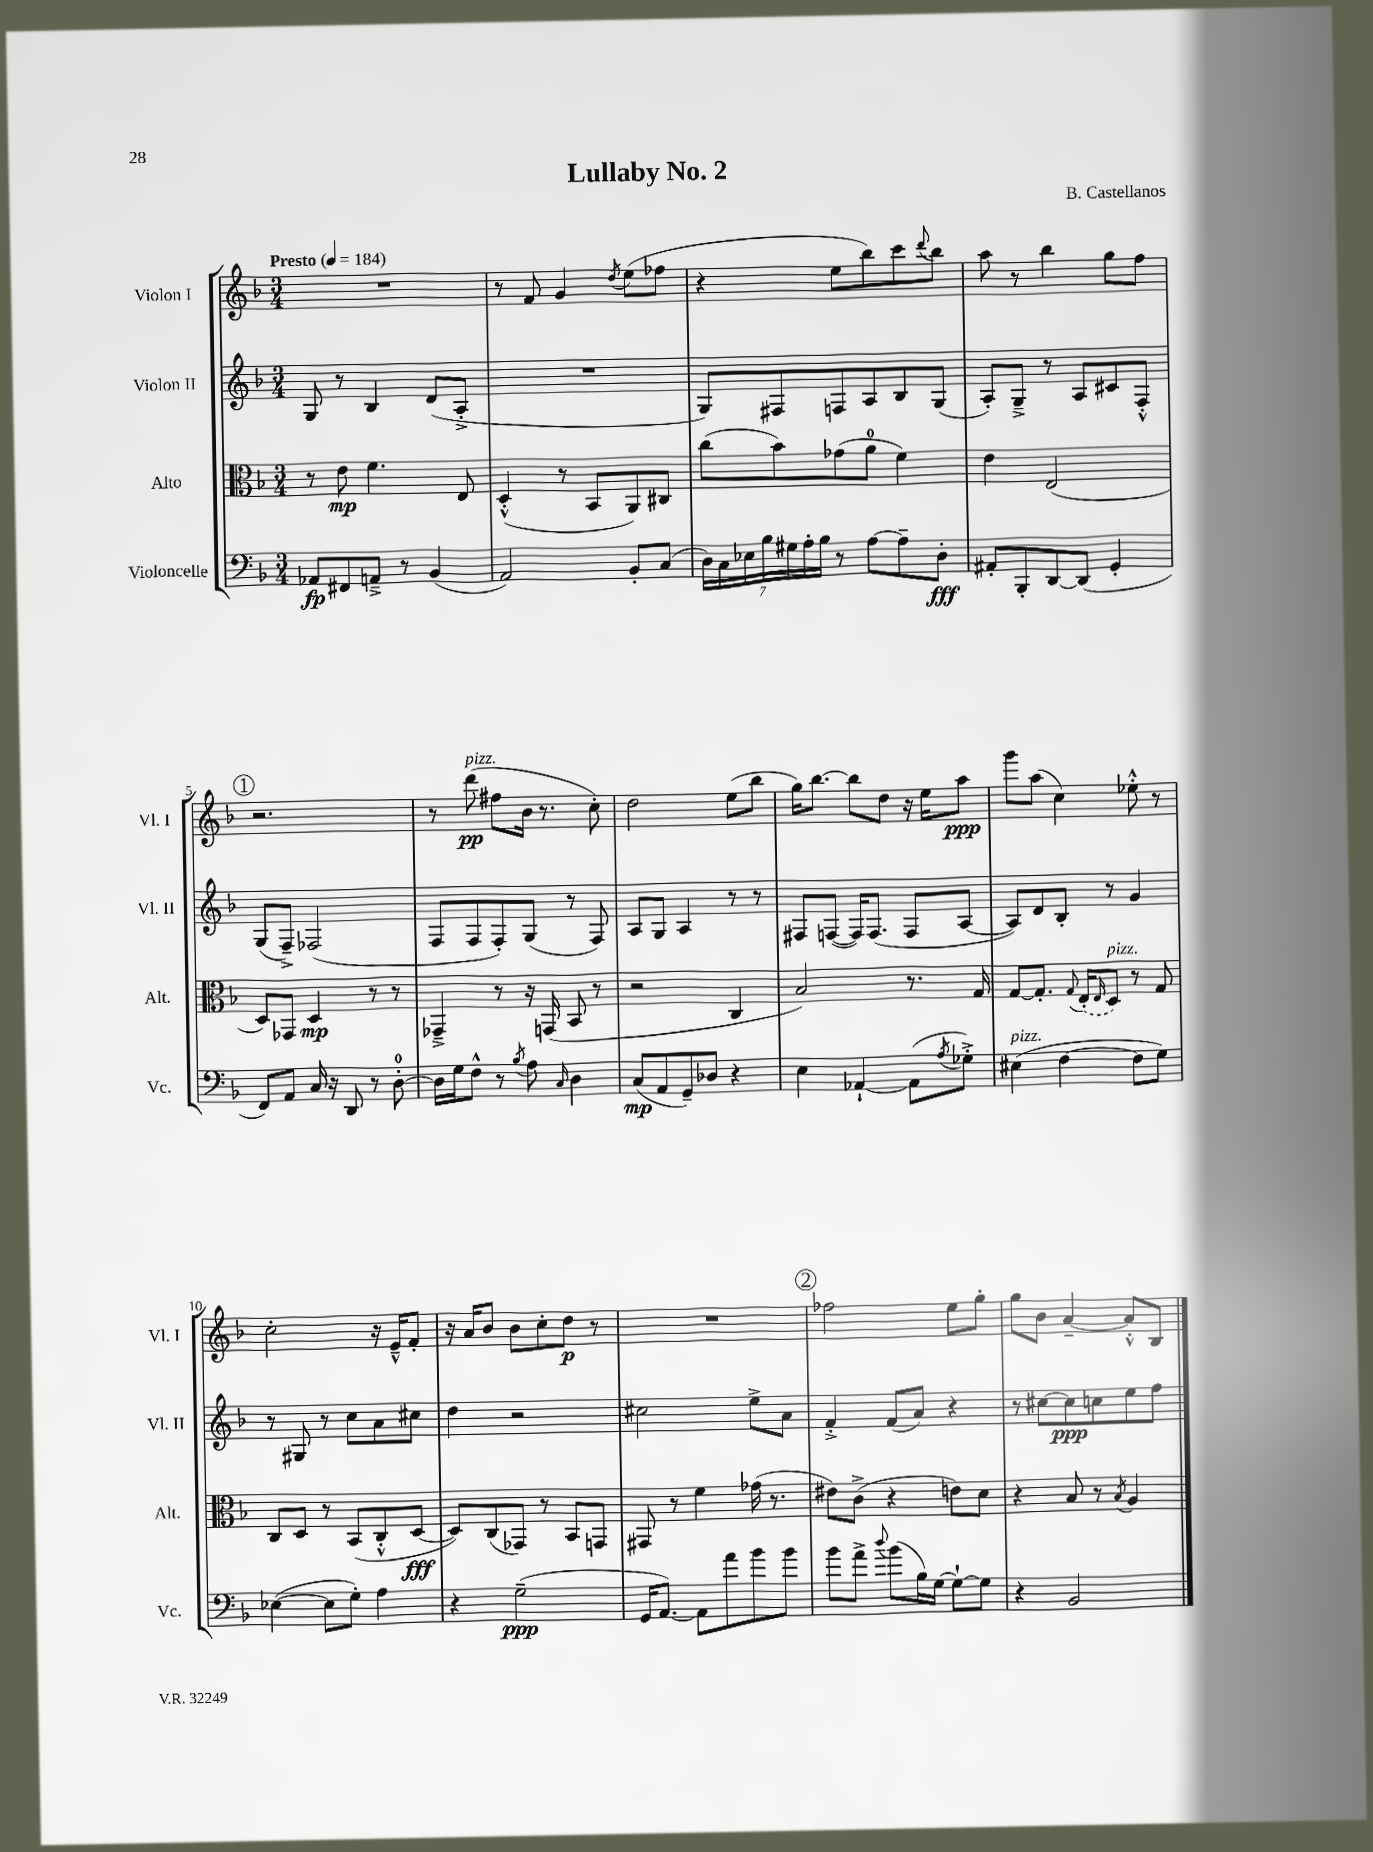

**kern	**dynam	**kern	**dynam	**kern	**dynam	**kern	**dynam
*part4	*part4	*part3	*part3	*part2	*part2	*part1	*part1
*staff4	*staff4	*staff3	*staff3	*staff2	*staff2	*staff1	*staff1
*I"Violoncelle	*	*I"Alto	*	*I"Violon II	*	*I"Violon I	*
*I'Vc.	*	*I'Alt.	*	*I'Vl. II	*	*I'Vl. I	*
*clefF4	*	*clefC3	*	*clefG2	*	*clefG2	*
*k[b-]	*	*k[b-]	*	*k[b-]	*	*k[b-]	*
*M3/4	*	*M3/4	*	*M3/4	*	*M3/4	*
*MM184	*	*MM184	*	*MM184	*	*MM184	*
=1	=1	=1	=1	=1	=1	=1	=1
!	!	!	!	!	!	!LO:TX:a:B:t=Presto	!
8AA-X/L	fp	8r	.	8G/	.	2.r	.
8FF#X/	.	8e\	mp	8r	.	.	.
8AAn~^/J	.	4.f\	.	4B-/	.	.	.
8r	.	.	.	.	.	.	.
(4BB-/	.	.	.	(8d/L	.	.	.
.	.	8E/	.	8A'^/J	.	.	.
=2	=2	=2	=2	=2	=2	=2	=2
2AA/)	.	(4D'^^/	.	2.r	.	8r	.
.	.	.	.	.	.	8f/	.
.	.	8r	.	.	.	4g/	.
.	.	8BB-/L	.	.	.	.	.
.	.	.	.	.	.	8qdd/	.
8BB-'/L	.	8AA/)	.	.	.	(8ee\L	.
(8C/J	.	8C#X/J	.	.	.	8ff-X\J	.
=3	=3	=3	=3	=3	=3	=3	=3
28D\LL)	.	(8cc\L	.	8G/L)	.	4r	.
28C\	.	.	.	.	.	.	.
28E-X\	.	.	.	.	.	.	.
28B-\	.	.	.	.	.	.	.
.	.	8b-\)	.	8F#X/	.	.	.
28G#X\	.	.	.	.	.	.	.
28A'\	.	.	.	.	.	.	.
28B-\JJ	.	.	.	.	.	.	.
8r	.	(8g-X\	.	8Fn/	.	8ee\L	.
[8A\L	.	8a\J	.	8A/	.	8bb-\)	.
8A~\]	.	4f\)	.	8B-/	.	8ccc\	.
.	.	.	.	.	.	8qqddd/	.
8D'\J	fff	.	.	(8G/J	.	8bb-\J	.
=4	=4	=4	=4	=4	=4	=4	=4
8AA#X'/L	.	4e\	.	8A'/L)	.	8aa\	.
8BBB-'/	.	.	.	8G~^/J	.	8r	.
[8DD/	.	(2E/	.	8r	.	4bb-\	.
(8DD/J]	.	.	.	8A/L	.	.	.
4GG'/	.	.	.	8c#X/	.	8gg\L	.
.	.	.	.	8F'^^/J	.	8ff\J	.
!!LO:LB:g=z
!!LO:REH:place=s1:t=1
=5	=5	=5	=5	=5	=5	=5	=5
8FF/L)	.	8D/L)	.	(8G/L	.	2.r	.
8AA/J	.	8GG-X/J	.	8F~^/J)	.	.	.
16C/	.	4D/	mp	(2F-X/	.	.	.
16r	.	.	.	.	.	.	.
8DD/	.	.	.	.	.	.	.
8r	.	8r	.	.	.	.	.
[8D'\	.	8r	.	.	.	.	.
=6	=6	=6	=6	=6	=6	=6	=6
16D\LL]	.	4GG-X~^/	.	8F/L	.	8r	.
16G\J	.	.	.	.	.	.	.
!	!	!	!	!	!	!LO:TX:a:i:t=pizz.	!
8F^^\J	.	.	.	8F/	.	(8ddd\	pp
8r	.	8r	.	8F'/)	.	8ff#X\L	.
8qB-/	.	.	.	.	.	.	.
8A\	.	16r	.	(8G/J	.	16b-\Jk	.
.	.	(16GGn/	.	.	.	8.r	.
16qqC/	.	.	.	.	.	.	.
4D\	.	8BB-/	.	8r	.	.	.
.	.	8r	.	8F/)	.	8cc'\)	.
=7	=7	=7	=7	=7	=7	=7	=7
(8C/L	mp	2r	.	8A/L	.	2dd\	.
8AA/	.	.	.	8G/J	.	.	.
8GG~/)	.	.	.	4A/	.	.	.
8D-X/J	.	.	.	.	.	.	.
4r	.	4C/	.	8r	.	(8ee\L	.
.	.	.	.	8r	.	8bb-\J	.
=8	=8	=8	=8	=8	=8	=8	=8
4E\	.	2B-/)	.	8F#X/L	.	16gg\KL)	.
.	.	.	.	.	.	[8.bb-\J	.
.	.	.	.	([8Fn/J	.	.	.
[4AA-X`/	.	.	.	16F/KL])	.	8bb-\L]	.
.	.	.	.	(8.F/J	.	.	.
.	.	.	.	.	.	8dd\J	.
(8AA-\L]	.	8.r	.	8F/L	.	16r	.
.	.	.	.	.	.	16ee\KL	.
8qA/	.	.	.	.	.	.	.
8G-X'^\J)	.	.	.	[8A/J	.	8aa\J	ppp
.	.	16G/	.	.	.	.	.
=9	=9	=9	=9	=9	=9	=9	=9
!LO:TX:a:i:t=pizz.	!	!	!	!	!	!	!
(4E#X\	.	[8G/L	.	8A/L])	.	8ggg\L	.
.	.	8.G'/J]	.	8d/	.	(8aa\J	.
[4F\	.	.	.	8B-'/J	.	4cc\)	.
.	.	8qqG/	.	.	.	.	.
.	.	(16E'/KL	.	.	.	.	.
.	.	16qqE/	.	.	.	.	.
!	!	!LO:TX:a:i:t=pizz.	!	!	!	!	!
.	.	8D/J)	.	8r	.	.	.
8F\L]	.	8r	.	4g/	.	8ee-X'^^\	.
8G\J)	.	8G/	.	.	.	8r	.
!!LO:LB:g=z
=10	=10	=10	=10	=10	=10	=10	=10
([4E-X\	.	8C/L	.	8r	.	2cc'\	.
.	.	8D/J	.	8G#X/	.	.	.
8E-\L]	.	8r	.	8r	.	.	.
8G'\J)	.	(8BB-/L	.	8cc\L	.	.	.
4A\	.	8C'^^/	.	8a\	.	16r	.
.	.	.	.	.	.	16e~^^/KL	.
.	.	[8D/J	fff	8cc#X\J	.	8f'/J	.
=11	=11	=11	=11	=11	=11	=11	=11
4r	.	8D/L])	.	4dd\	.	16r	.
.	.	.	.	.	.	16a/KL	.
.	.	(8C/	.	.	.	8b-/J	.
(2G~\	ppp	8GG-X/J)	.	2r	.	8b-\L	.
.	.	8r	.	.	.	8cc'\	.
.	.	8BB-/L	.	.	.	8dd\J	p
.	.	8GGn/J	.	.	.	8r	.
=12	=12	=12	=12	=12	=12	=12	=12
16GG/KL	.	8GG#X/	.	2cc#X\	.	2.r	.
[8.AA/J)	.	.	.	.	.	.	.
.	.	8r	.	.	.	.	.
8AA\L]	.	4f\	.	.	.	.	.
8a\	.	.	.	.	.	.	.
8b-\	.	(16g-X\	.	8ee^\L	.	.	.
.	.	8.r	.	.	.	.	.
8b-\J	.	.	.	8a\J	.	.	.
!!LO:REH:place=s1:t=2
=13	=13	=13	=13	=13	=13	=13	=13
8b-\L	.	8e#X\L)	.	4f'^/	.	2ff-X\	.
8a^\J	.	(8c^\J	.	.	.	.	.
8qqdd/	.	.	.	.	.	.	.
(8b-\L	.	4r	.	(8f/L	.	.	.
16B-\L)	.	.	.	8a/J)	.	.	.
[16G\JJ	.	.	.	.	.	.	.
8G`\L_	.	8en\L)	.	4r	.	8ee\L	.
8G\J]	.	8d\J	.	.	.	8gg'\J	.
=14	=14	=14	=14	=14	=14	=14	=14
4r	.	4r	.	8r	.	8gg\L	.
.	.	.	.	[8cc#X\L	.	8b-\J	.
2BB-/	.	8B-/	.	8cc#\]	ppp	[4a~/	.
.	.	8r	.	8ccn\	.	.	.
.	.	8qB-/	.	.	.	.	.
.	.	4A/	.	8ee\	.	8a'^^/L]	.
.	.	.	.	8ff\J	.	8B-/J	.
==	==	==	==	==	==	==	==
*-	*-	*-	*-	*-	*-	*-	*-
